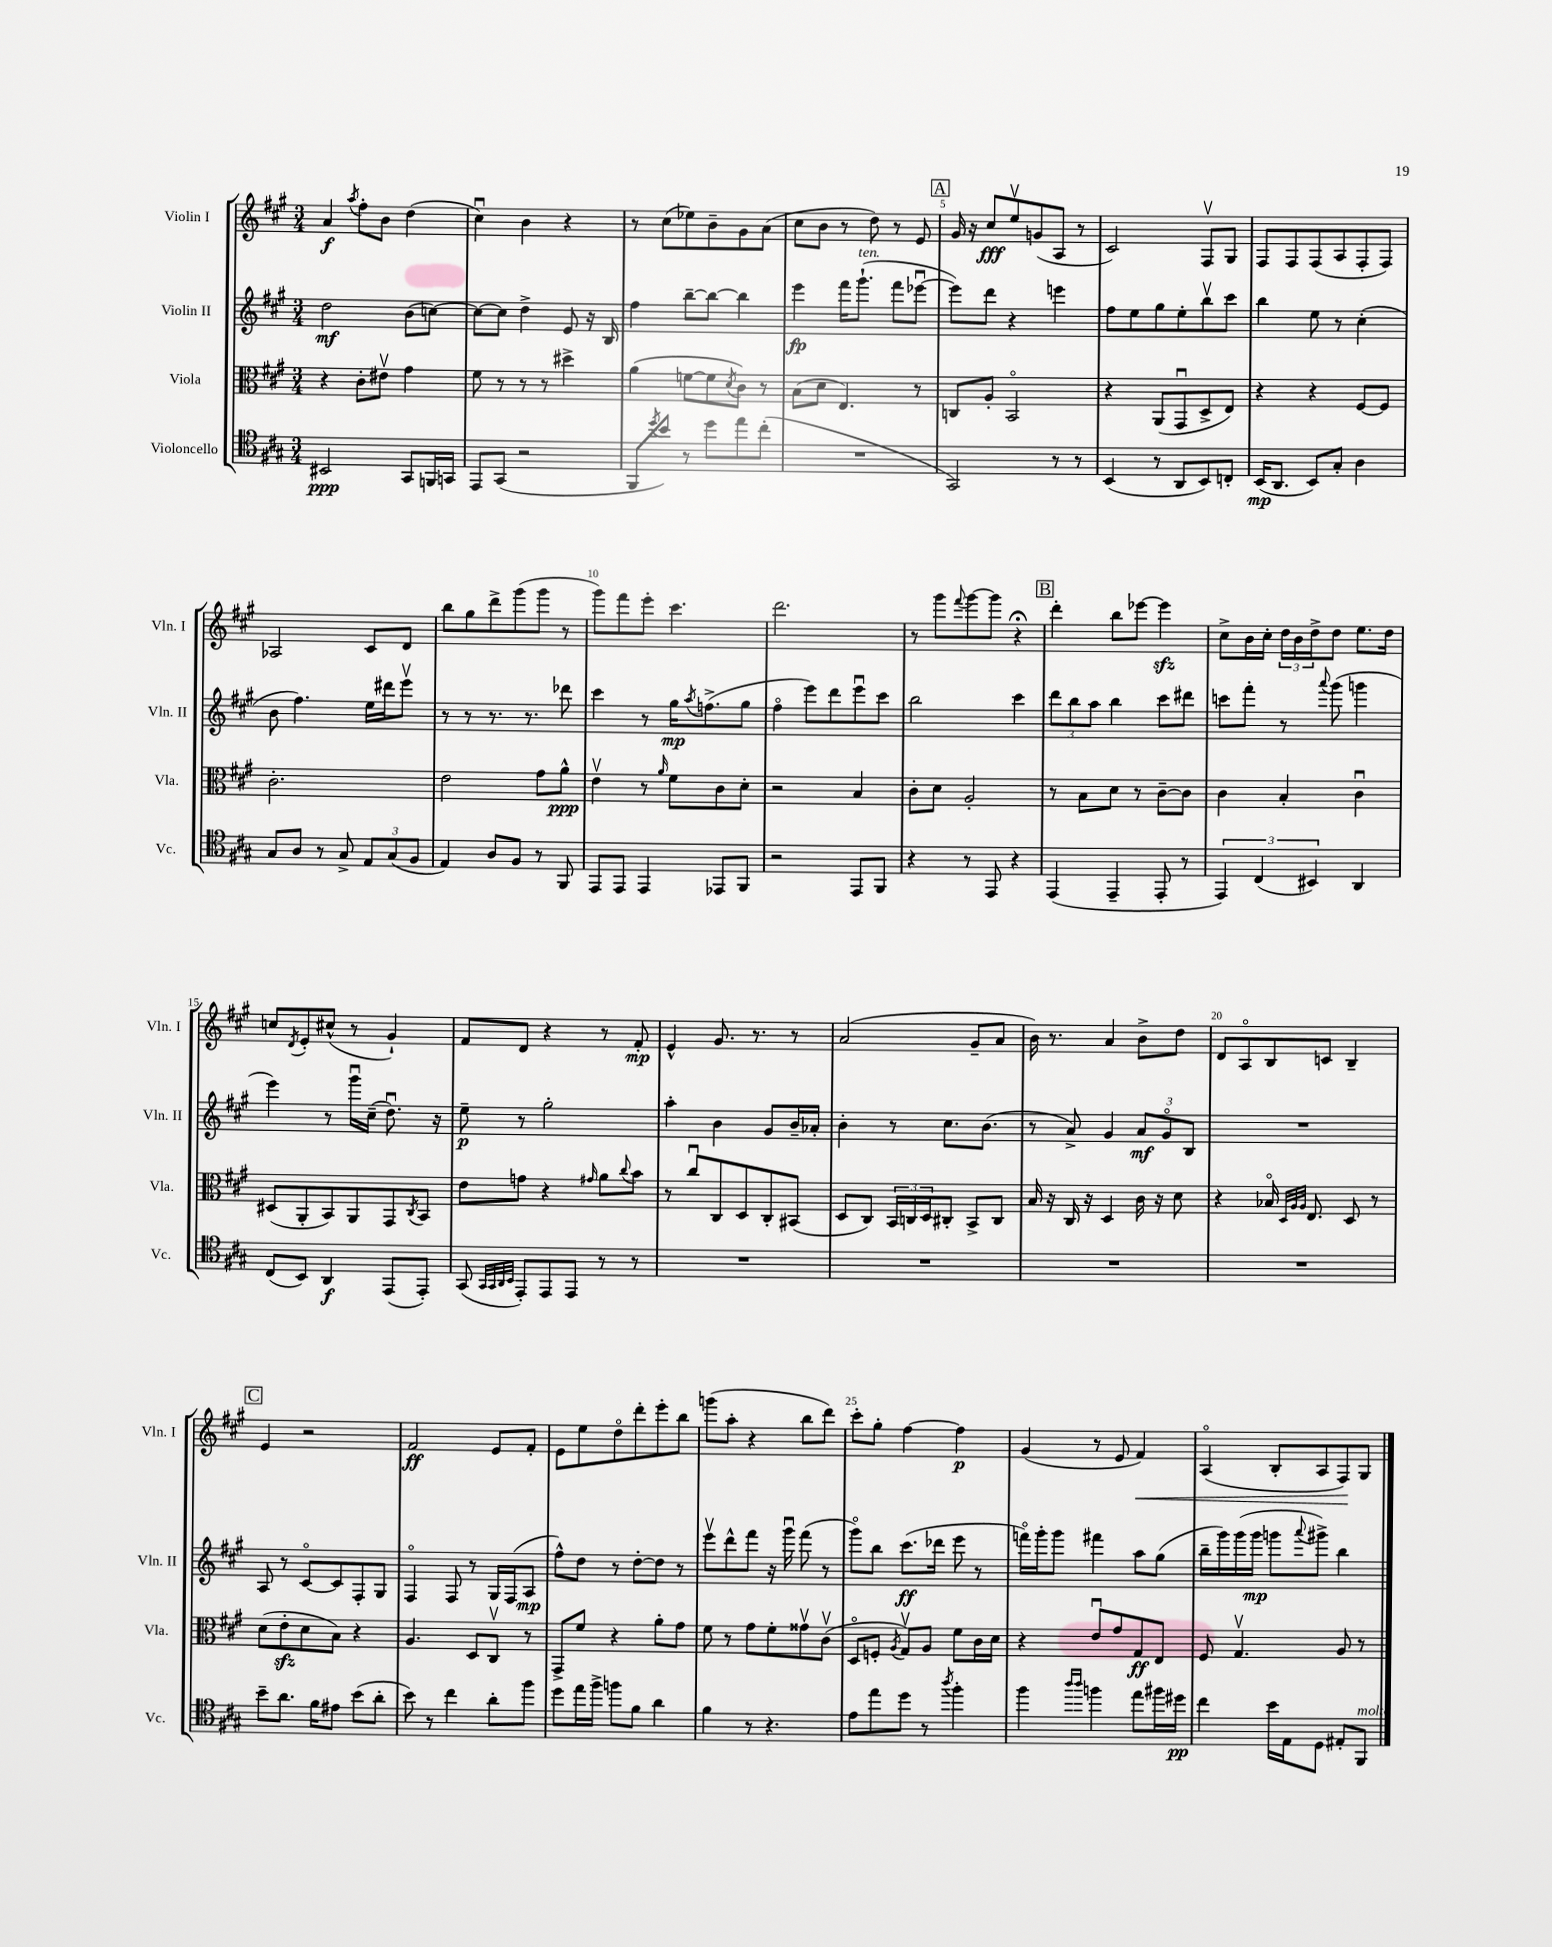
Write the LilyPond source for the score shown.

<<
\new StaffGroup <<
\new Staff = "s0" \with { instrumentName = "Violin I" shortInstrumentName = "Vln. I" } {
    \clef treble \key a \major \numericTimeSignature \time 3/4
    a'4\f \acciaccatura { a''8 } fis''8-. b'8 d''4( |
    cis''4\downbow) b'4 r4 |
    r8 cis''8( ees''8) b'8-- gis'8 a'8( |
    cis''8 b'8 r8 d''8) r8 e'8 |
    \mark \markup { \box "A" } gis'16 r16 cis''8\fff e''8\upbow g'8( a8 r8 |
    cis'2) fis8\upbow gis8 |
    fis8 fis8 fis8( a8 fis8-. fis8) |
    aes2 cis'8 d'8 |
    b''8 gis''8 d'''8-> gis'''8( gis'''8 r8 |
    gis'''8) fis'''8 e'''8-. cis'''4. |
    d'''2. |
    r8 gis'''8 \appoggiatura { fis'''8 } gis'''8~ gis'''8 r4\fermata |
    \mark \markup { \box "B" } d'''4-. b''8 ees'''8~ ees'''4\sfz |
    cis''8-> b'16 cis''16-. \tuplet 3/2 { d''16 b'16 d''16-> } d''8 e''8. d''16 |
    c''8 \acciaccatura { d'8 } e'8-. cis''8-^( r8 gis'4-!) |
    fis'8 d'8 r4 r8 fis'8-.\mp |
    e'4-^ gis'8. r8. r8 |
    a'2( gis'8-- a'8 |
    b'16) r8. a'4 b'8-> d''8 |
    d'8 a8\flageolet b8 c'8 b4-- |
    \mark \markup { \box "C" } e'4 r2 |
    fis'2\ff e'8 fis'8-. |
    e'8 e''8 d''8\flageolet d'''8-. e'''8-. b''8 |
    g'''8( a''8-. r4 b''8 d'''8) |
    cis'''8-. gis''8-. fis''4~ fis''4\p |
    gis'4( r8 e'8 fis'4\<) |
    a4\flageolet( b8-. a8 fis8\!) gis8 \bar "|." |
}
\new Staff = "s1" \with { instrumentName = "Violin II" shortInstrumentName = "Vln. II" } {
    \clef treble \key a \major \numericTimeSignature \time 3/4
    d''2\mf b'8( c''8~) |
    c''8~ c''8 d''4-> e'8 r16 b16 |
    fis''4 b''8~-- b''8~ b''4 |
    e'''4\fp fis'''16 gis'''8.-!^\markup { \italic "ten." }( fis'''8 ees'''8~\downbow |
    \mark \markup { \box "A" } ees'''8) d'''8 r4 e'''4 |
    fis''8 e''8 gis''8 e''8-. b''8\upbow cis'''8 |
    b''4 e''8 r8 cis''4-.( |
    b'8 fis''4.) e''16 dis'''16 e'''8\upbow |
    r8 r8 r8. r8. des'''8 |
    cis'''4 r8 gis''16\mp \acciaccatura { a''8 } f''8.->( gis''8 |
    fis''4\flageolet e'''8) d'''8 e'''8\downbow cis'''8 |
    b''2 cis'''4 |
    \mark \markup { \box "B" } \tuplet 3/2 { d'''8 b''8 a''8 } b''4 cis'''8 dis'''8 |
    c'''8 fis'''8-. r8 \appoggiatura { a'''8 } gis'''8( g'''4 |
    e'''4) r8 gis'''16\downbow cis''16--( d''8.\downbow) r16 |
    e''8--\p r8 gis''2-. |
    a''4-. b'4 gis'8 b'16-- aes'16-. |
    b'4-. r8 cis''8. b'8.( |
    r8 a'8->) gis'4 \tuplet 3/2 { a'8\mf gis'8\flageolet b8 } |
    R2. |
    \mark \markup { \box "C" } a8 r8 cis'8~\flageolet cis'8 fis8-. gis8 |
    fis4\flageolet fis8 r8 gis16 fis16( a8\mp |
    fis''8-^) d''8 r8 d''8~-. d''8 r8 |
    e'''8\upbow d'''8-^ fis'''8 r16 gis'''16\downbow fis'''8( r8 |
    gis'''8\flageolet) b''8 cis'''8.\ff( des'''16 e'''8 r8 |
    f'''16\flageolet) gis'''16-. gis'''8 fis'''4 a''8 gis''8( |
    b''16-- gis'''16) gis'''16( gis'''16\mp g'''8 \appoggiatura { a'''8 } gis'''8->) b''4 \bar "|." |
}
\new Staff = "s2" \with { instrumentName = "Viola" shortInstrumentName = "Vla." } {
    \clef alto \key a \major \numericTimeSignature \time 3/4
    r4 cis'8-. eis'8\upbow gis'4 |
    fis'8 r8 r8 r8 dis''4-> |
    a'4( f'8~ f'8 \acciaccatura { d'8 } cis'8) r8 |
    b8( d'8 e4.) r8 |
    \mark \markup { \box "A" } c8 a8-. b,2\flageolet |
    r4 a,8( gis,8\downbow d8-> e8) |
    r4 r4 fis8~ fis8 |
    cis'2.-. |
    e'2 gis'8 a'8-^\ppp |
    e'4\upbow r8 \grace { a'16 } fis'8 cis'8 d'8-. |
    r2 b4 |
    cis'8-. d'8 a2-. |
    \mark \markup { \box "B" } r8 b8 d'8 r8 cis'8~-- cis'8 |
    cis'4 b4-. cis'4\downbow |
    dis8( a,8-. b,8) a,8 gis,8 \acciaccatura { cis8 } b,8 |
    e'8 g'8 r4 \grace { gis'16 } a'8 \appoggiatura { cis''8 } b'8 |
    r8 cis''8\downbow cis8 d8 cis8-. bis,8( |
    d8 cis8) \tuplet 3/2 { b,16 c16 d16 } cis8-. b,8-> cis8 |
    b16 r16 cis16 r16 d4 cis'16 r16 d'8 |
    r4 bes16\flageolet \grace { d32 a32 a32 } e8. d8 r8 |
    \mark \markup { \box "C" } d'8( e'8-.\sfz d'8 b8) r4 |
    a4. d8 cis8\upbow r8 |
    gis,8-> fis'8 r4 a'8-. gis'8 |
    fis'8 r8 gis'8 fis'8-. gisis'8\upbow cis'8\upbow( |
    d8\flageolet f8-. \acciaccatura { a8 } gis8\upbow) a8 fis'8 cis'16 d'16 |
    r4 e'8\downbow gis'8 gis8\ff e8 |
    fis8 gis4.\upbow a8 r8 \bar "|." |
}
\new Staff = "s3" \with { instrumentName = "Violoncello" shortInstrumentName = "Vc." } {
    \clef tenor \key a \major \numericTimeSignature \time 3/4
    bis,2\ppp gis,8 f,16 g,16 |
    e,8 gis,8( r2 |
    fis,8 \acciaccatura { d''8 } b'8) r8 d''8 e''8 cis''8-.( |
    R2. |
    \mark \markup { \box "A" } gis,2) r8 r8 |
    b,4( r8 a,8 b,8) c8-. |
    b,16\mp( a,8. b,8) gis8-. a4 |
    gis8 a8 r8 gis8-> \tuplet 3/2 { e8 gis8( fis8 } |
    e4) a8 fis8 r8 fis,8 |
    e,8 e,8 e,4 ees,8 fis,8 |
    r2 e,8 fis,8 |
    r4 r8 e,8 r4 |
    \mark \markup { \box "B" } e,4( e,4-- e,8-. r8 |
    \tuplet 3/2 { e,4) cis4( bis,4) } a,4 |
    cis8( b,8) a,4\f e,8( e,8-.) |
    gis,8( \grace { gis,32 gis,32 a,32 b,32 } e,8-.) e,8 e,8 r8 r8 |
    R2. |
    R2. |
    R2. |
    R2. |
    \mark \markup { \box "C" } b'8-- a'8. fis'16 eis'8 b'8( a'8-. |
    b'8) r8 cis''4 a'8-. fis''8 |
    d''8 e''16 fis''16-> f''8 fis'8 a'4 |
    fis'4 r8 r4. |
    e'8 e''8 d''8 r8 \acciaccatura { a''8 } fis''4-. |
    fis''4 \grace { a''16 a''16 } f''4 e''8 fis''16 dis''16\pp |
    cis''4 b'16 e16 d8 eis8-. fis,8^\markup { \italic "molto" } \bar "|." |
}
>>
>>
\layout { \context { \Score \override BarNumber.break-visibility = ##(#f #t #t) barNumberVisibility = #(every-nth-bar-number-visible 5) } }
